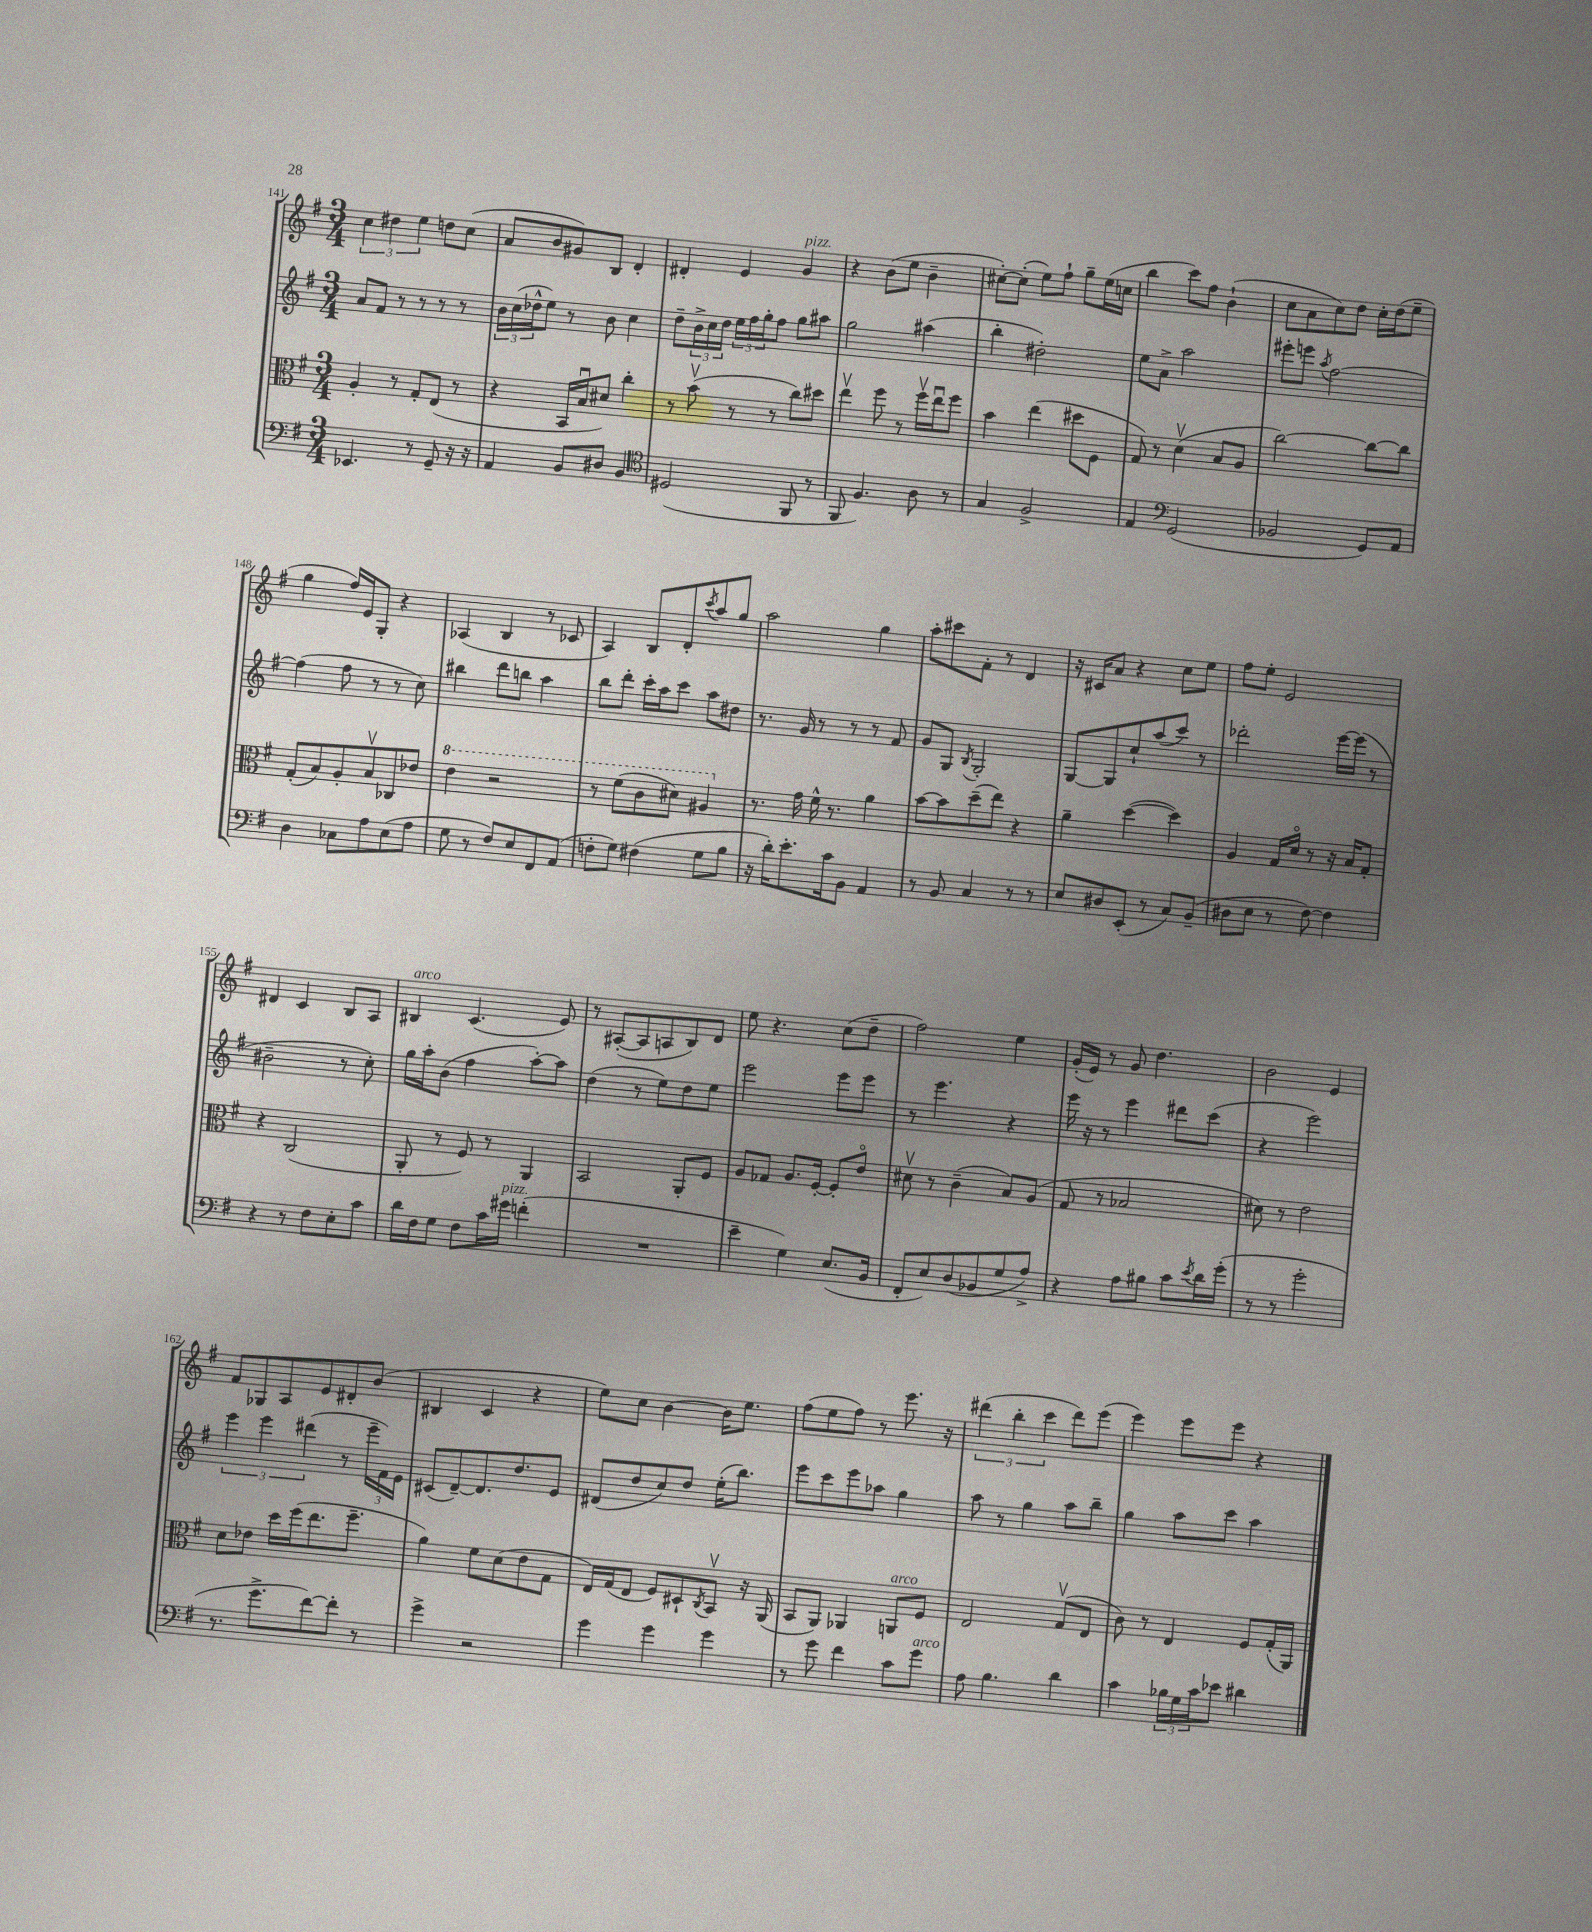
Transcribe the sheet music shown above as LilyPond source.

<<
\new StaffGroup <<
\new Staff = "s0" {
    \clef treble \key g \major \numericTimeSignature \time 3/4
    \tuplet 3/2 { c''4 dis''4 e''4 } d''8 c''8( |
    a'8 b'8 gis'8) b8 d'4-. |
    dis'4-. e'4 g'4^\markup { \italic "pizz." } |
    r4 b'8( e''8 b'4-- |
    cis''8~-.) cis''8-.( e''8) fis''8-! g''8-- e''16( c''16 |
    b''4 c'''8) fis''8 b'4-!( |
    c''8 a'8 c''8) d''8 c''16-. d''16( e''8-- |
    g''4 fis''16) e'16 g8-. r4 |
    aes4( b4 r8 ces'8 |
    a4) b8 d'8-. \acciaccatura { c'''8 } a''8 g''8 |
    a''2 g''4 |
    a''8-. cis'''8 fis'8-. r8 d'4 |
    r16 cis'16 a'8 r4 c''8 e''8 |
    fis''8 e''8-. e'2 |
    dis'4 c'4 b8 a8 |
    bis4^\markup { \italic "arco" } c'4.( e'8) |
    r8 ais8~-.( ais8 a8 b8) d'8 |
    e''8 r4. c''8( d''8-- |
    fis''2) e''4 |
    g'16-.( e'16) r8 g'8 d''4. |
    b'2 e'4 |
    fis'8 ges8 a8 e'8 dis'8-. b'8( |
    bis4 c'4 r4 |
    e''8) c''8 b'4~ b'16 e''8. |
    fis''8( e''8 fis''8) r8 e'''8. r16 |
    \tuplet 3/2 { dis'''4( b''4-. c'''4 } dis'''8) e'''8( |
    e'''4) e'''8 e'''8 r4 \bar "|." |
}
\new Staff = "s1" {
    \clef treble \key g \major \numericTimeSignature \time 3/4
    a'8 fis'8 r8 r8 r8 r8 |
    \tuplet 3/2 { b'16 c''16( des''16-^ } e''8) r8 b'8 c''4 |
    d''8-- \tuplet 3/2 { b'16-> c''16 d''16 } \tuplet 3/2 { e''16 fis''16 g''16-. } fis''8 g''8 ais''8 |
    g''2 ais''4( |
    b''4-. dis''2-.) |
    e''8 a'8-> a''2 |
    eis'''8-. e'''8 \acciaccatura { a''8 } fis''2~ |
    fis''4( fis''8 r8 r8 c''8) |
    bis''4 d'''8 b''8 a''4 |
    b''8 d'''8-. c'''16-. a''16 c'''8 a''8 dis''8 |
    r8. g'16 r8 r8 r8 fis'8 |
    g'8 g8 \acciaccatura { b8 } g2-. |
    g8~ g8 c''8-! a''8( c'''8) r8 |
    des'''2-. e'''16~ e'''16( r8 |
    bis'2-- r8 c''8-.) |
    g''16 a''16-. b'8( fis''4 a''8~-.) a''8 |
    d''4( r8 e''8) d''8 e''8 |
    e'''2 e'''8 e'''8 |
    r8 e'''4. r4 |
    e'''16 r16 r8 e'''4 dis'''8 c'''8( |
    r4 e'''2) |
    \tuplet 3/2 { e'''4 e'''4 dis'''4( } r8 \tuplet 3/2 { e'''16-- fis'16) e'16 } |
    cis'8( d'8~--) d'8. d''8. e'8 |
    dis'8( d''8 c''8) d''8 e''16-.( b''8.) |
    e'''8 c'''8 e'''8 aes''8 g''4 |
    a''8 r8 g''4 a''8 b''8-- |
    g''4 a''8 c'''8 a''4 \bar "|." |
}
\new Staff = "s2" {
    \clef alto \key g \major \numericTimeSignature \time 3/4
    a4-. r8 g8-. e8( r8 |
    r4 b,16 b16\downbow dis'8) c''4-. |
    r8 b'8\upbow( r8 r8 c''8) dis''8 |
    e''4\upbow fis''8 r8 fis''16\upbow e''16\downbow fis''8 |
    b'4 e''4( dis''8 fis8 |
    g8) r8 d'4\upbow( b8 a8 |
    c''2~) c''8~ c''8 |
    g8-.( b8) a8-. b8\upbow ces8 ees'8 |
    \ottava #1 e''4 r2 |
    r8 fis''8( c''8 dis''8) ais'4 \ottava #0 |
    r8. g'16 fis'16-^ r8. a'4 |
    b'8~ b'8 d''8--( e''8) r4 |
    a'4-- d''4~( d''4) |
    a4 g16 d'16\flageolet r8 r16 b16 g8-. |
    r4 c2( |
    a,8-. r8 fis8) r8 a,4 |
    b,2 a,8-. fis8 |
    a8 ges8 a8. fis16~-. fis8-. e'8\flageolet |
    dis'8\upbow r8 c'4--( b8) a8( |
    g8 r8 bes2 |
    dis'8) r8 e'2 |
    d'8 ees'8 d''16 fis''16( e''8. fis''8.-- |
    a'4) fis'8 d'8( e'8 g8 |
    e16) g16( e8 fis8) dis8-! \acciaccatura { c8 } b,8\upbow r16 a,16( |
    b,8 a,8) aes,4 a,8^\markup { \italic "arco" } fis8 |
    e2 g8\upbow( e8 |
    c'8) r8 e4 fis8 g16-.( a,16) \bar "|." |
}
\new Staff = "s3" {
    \clef bass \key g \major \numericTimeSignature \time 3/4
    ees,4. r8 g,8-- r16 r16 |
    a,4 b,8 dis8 b,4 |
    \clef tenor dis2( fis,8 r8 |
    fis,8 fis4.) a8 r8 |
    g4 fis2-> |
    e4 \clef bass g,2( |
    bes,2 g,8) a,8 |
    d4 ces8 a8 e8( a8 |
    g8 r8 fis8) e8 fis,8 a,8( |
    f8-. g8) fis4( g8 b8 |
    r16 d'16-.) e'8.-. c'16 b,8 a,4 |
    r8 b,8 c4 r8 r8 |
    e8 dis8 e,8-.( r8 c8) b,8--( |
    dis8 e8 r8 fis8~) fis4 |
    r4 r8 fis8 e8-. c'8 |
    d'16 fis16 g8 fis8 c'16 gis'16^\markup { \italic "pizz." } f'4-.( |
    R2. |
    e'4-- g4) e8.( b,16 |
    fis,8-. e8) d8( bes,8 g8 a8->) |
    r4 a8 bis8 c'8 \acciaccatura { e'8 } d'16 g'16-.( |
    r8 r8 g'2-. |
    r8. g'8.-> fis'8~) fis'8-. r8 |
    g'4-> r2 |
    g'4 g'4 g'4 |
    r8 g'8 fis'4 c'8 g'8^\markup { \italic "arco" } |
    a8 b4. d'4 |
    c'4 \tuplet 3/2 { bes16 g16 c'16 } ees'8 dis'4 \bar "|." |
}
>>
>>
\layout { \context { \Score currentBarNumber = #141 } }
